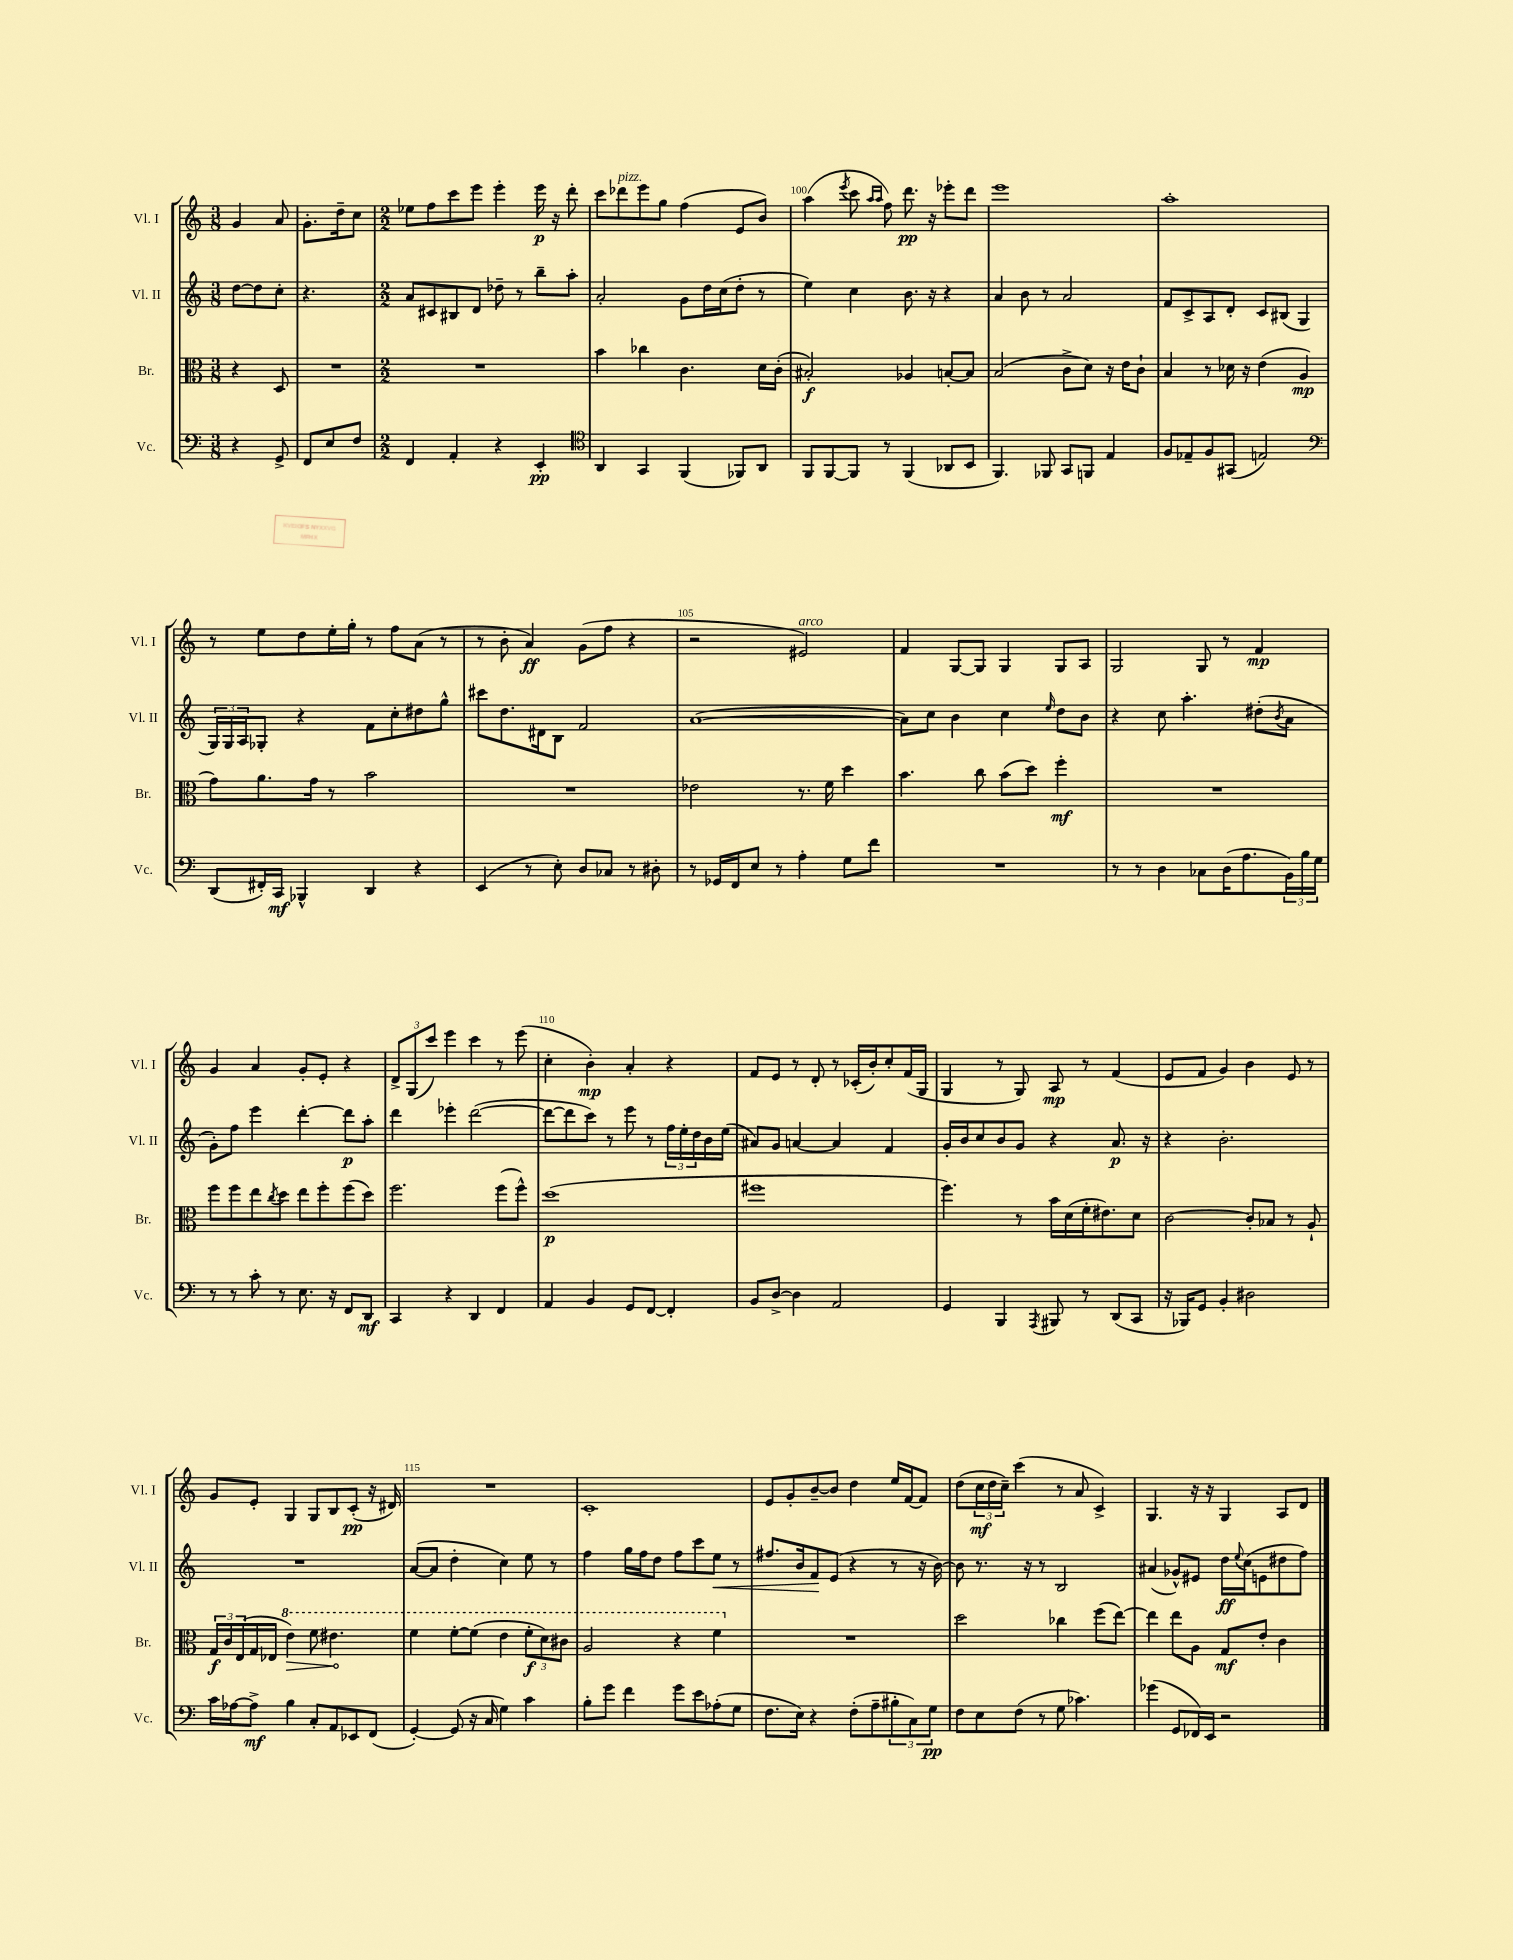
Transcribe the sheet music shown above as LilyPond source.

<<
\new StaffGroup <<
\new Staff = "s0" \with { instrumentName = "Vl. I" shortInstrumentName = "Vl. I" } {
    \clef treble \key c \major \numericTimeSignature \time 3/8
    g'4 a'8 |
    g'8.-. d''16-- c''8 |
    \numericTimeSignature \time 2/2 ees''8 f''8 c'''8 e'''8 e'''4-. e'''16\p r16 d'''8-. |
    c'''8 des'''8^\markup { \italic "pizz." } e'''8 g''8 f''4( e'8 b'8) |
    a''4( \acciaccatura { e'''8 } c'''8 \grace { a''16 a''16 } f''8) d'''8.\pp r16 ees'''8-. d'''8 |
    e'''1 |
    a''1-. |
    r8 e''8 d''8 e''16-. g''16-. r8 f''8 a'8( r8 |
    r8 b'8-. a'4\ff) g'8( f''8 r4 |
    r2 eis'2^\markup { \italic "arco" }) |
    f'4 g8~ g8 g4 g8 a8 |
    g2 g8 r8 f'4\mp |
    g'4 a'4 g'8-. e'8-. r4 |
    \tuplet 3/2 { d'8-> g8( c'''8) } e'''4 c'''4 r8 e'''8( |
    c''4-. b'4-.\mp) a'4-. r4 |
    f'8 e'8 r8 d'8-. r8 ces'16-.( b'16-.) c''8-. f'16( g16 |
    g4 r8 g8) a8\mp r8 f'4( |
    e'8 f'8 g'4) b'4 e'8 r8 |
    g'8 e'8-. g4 g8 b8 c'8-.\pp( r16 dis'16) |
    R1 |
    c'1-. |
    e'8 g'8-. b'8~-- b'8 d''4 e''16 f'16~ f'8 |
    d''8( \tuplet 3/2 { c''16\mf d''16 c''16--) } c'''4( r8 a'8 c'4->) |
    g4. r16 r16 g4 a8 d'8 \bar "|." |
}
\new Staff = "s1" \with { instrumentName = "Vl. II" shortInstrumentName = "Vl. II" } {
    \clef treble \key c \major \numericTimeSignature \time 3/8
    d''8~ d''8 c''8-. |
    r4. |
    \numericTimeSignature \time 2/2 a'8 cis'8 bis8 d'8 des''8-- r8 b''8-- a''8-. |
    a'2-. g'8 d''16 c''16( d''8-. r8 |
    e''4) c''4 b'8. r16 r4 |
    a'4 b'8 r8 a'2 |
    f'8 c'8-> a8 d'8-. c'8 bis8( g4 |
    \tuplet 3/2 { g16) g16 a16 } ges8-. r4 f'8 c''8-. dis''8 g''8-^ |
    cis'''8 d''8. dis'16 b8 f'2 |
    a'1~( |
    a'8) c''8 b'4 c''4 \grace { e''16 } d''8 b'8 |
    r4 c''8 a''4.-. dis''8-.( \acciaccatura { b'8 } a'8 |
    g'8-.) f''8 e'''4 d'''4~-. d'''8\p a''8-. |
    d'''4 ees'''4-. d'''2~( |
    d'''8~ d'''8 c'''8) r8 e'''8 r8 \tuplet 3/2 { f''16 e''16-. d''16 } b'16 e''16( |
    ais'8) g'8 a'4~ a'4 f'4 |
    g'16-. b'16 c''8 b'8 g'8 r4 a'8.\p r16 |
    r4 b'2.-. |
    R1 |
    a'8~( a'8 d''4-. c''4) e''8 r8 |
    f''4 g''16 f''16 d''8 f''8 c'''8 e''8\< r8 |
    fis''8. b'16 f'8\! e'8( r4 r8 r16 b'16~) |
    b'8 r8. r16 r8 b2 |
    ais'4( ges'8-^) eis'8 d''16\ff \appoggiatura { e''8 } c''16( e'8 dis''8 f''8) \bar "|." |
}
\new Staff = "s2" \with { instrumentName = "Br." shortInstrumentName = "Br." } {
    \clef alto \key c \major \numericTimeSignature \time 3/8
    r4 d8 |
    R4. |
    \numericTimeSignature \time 2/2 R1 |
    b'4 ces''4 c'4. d'16 c'16-.( |
    bis2-.\f) aes4 b8~-. b8 |
    b2( c'8-> d'8) r16 e'16 c'8-! |
    b4 r8 des'16 r16 e'4( a4\mp |
    g'8) a'8. g'16 r8 b'2 |
    R1 |
    ees'2 r8. f'16 d''4 |
    b'4. c''8 b'8( d''8) f''4-.\mf |
    R1 |
    f''8 f''8 e''8 \acciaccatura { c''8 } d''8 e''8 f''8-. f''8( d''8) |
    f''2. f''8( f''8-^) |
    d''1\p( |
    fis''1 |
    f''4.) r8 b'16 d'16( f'16-. eis'8.) d'8 |
    c'2~ c'8-. bes8 r8 a8-! |
    \tuplet 3/2 { g16\f c'16 e16( } g16 ees16 \ottava #1 \once \override Hairpin.circled-tip = ##t e''4\>) f''8 eis''4.\! |
    f''4 f''8~-. f''8( e''4 \tuplet 3/2 { f''8-.\f d''8) cis''8 } |
    a'2 r4 f''4 \ottava #0 |
    R1 |
    d''2 ces''4 f''8( e''8~) |
    e''4 e''8 a8 g8\mf e'8-. c'4 \bar "|." |
}
\new Staff = "s3" \with { instrumentName = "Vc." shortInstrumentName = "Vc." } {
    \clef bass \key c \major \numericTimeSignature \time 3/8
    r4 g,8-> |
    f,8 e8 f8 |
    \numericTimeSignature \time 2/2 f,4 a,4-. r4 e,4-.\pp |
    \clef tenor a,4 g,4 f,4( fes,8) a,8 |
    f,8 f,8~ f,8 r8 f,4( aes,8 b,8 |
    f,4.) fes,8 g,8 f,8 e4 |
    f8 ees8-- f8 gis,8( e2) |
    \clef bass d,8( fis,16-.) c,16\mf bes,,4-^ d,4 r4 |
    e,4( r8 e8-.) d8 ces8 r8 dis8-. |
    r8 ges,16 f,16 e8 r8 a4-. g8 f'8 |
    R1 |
    r8 r8 d4 ces8 d16( a8. \tuplet 3/2 { b,16) b16 g16 } |
    r8 r8 c'8-. r8 e8. r16 f,8 d,8\mf |
    c,4 r4 d,4 f,4 |
    a,4 b,4 g,8 f,8~ f,4-. |
    b,8 d8~-> d4 a,2 |
    g,4 b,,4 \acciaccatura { a,,8 } bis,,8 r8 d,8( c,8 |
    r16 bes,,16) g,8 b,4-. dis2 |
    c'16 aes16~ aes8->\mf b4 c8-. a,8 ees,8 f,8( |
    g,4~-.) g,8( r16 c16 g4) c'4 |
    b8-. g'8 f'4 g'8 e'8 aes8-.( g8 |
    f8. e16) r4 f8-.( a8-- \tuplet 3/2 { bis8-. c8) g8\pp } |
    f8 e8 f8( r8 g8 ces'4.) |
    ges'4( g,8 fes,16) e,16 r2 \bar "|." |
}
>>
>>
\layout { \context { \Score currentBarNumber = #96 \override BarNumber.break-visibility = ##(#f #t #t) barNumberVisibility = #(every-nth-bar-number-visible 5) } }
